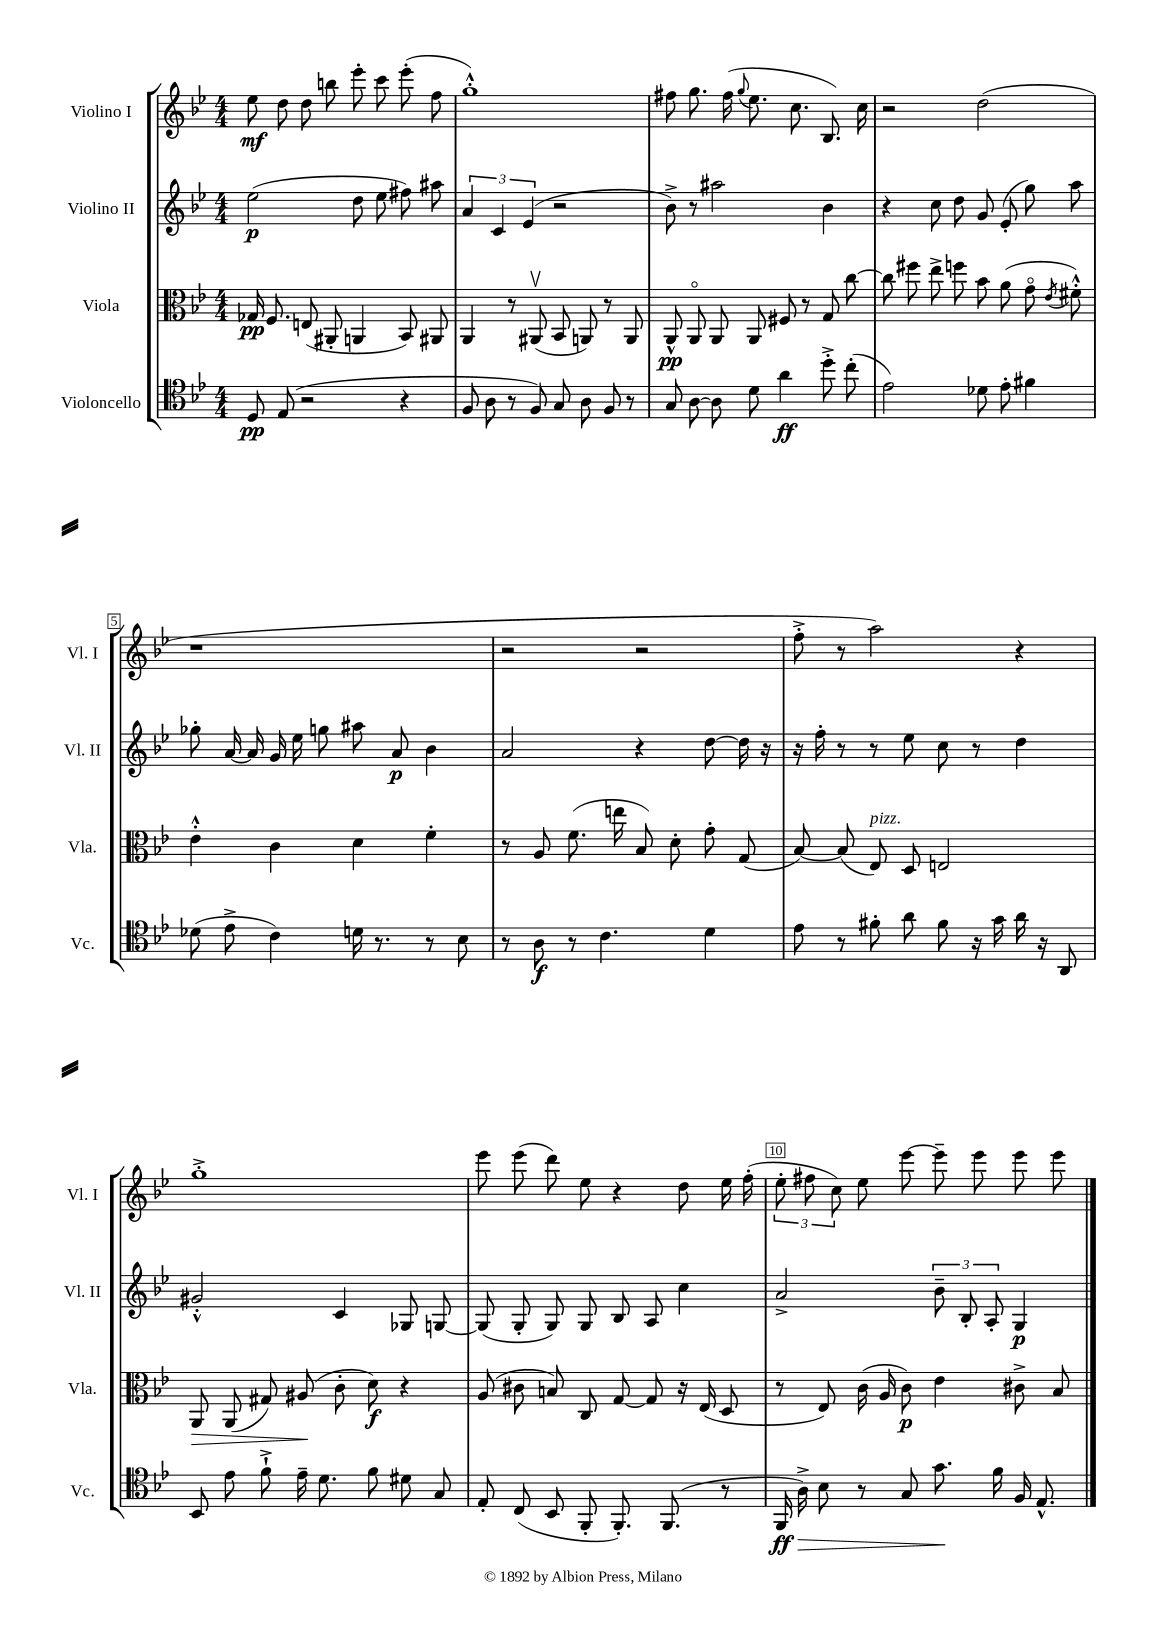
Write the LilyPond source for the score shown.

<<
\new StaffGroup <<
\new Staff = "s0" \with { instrumentName = "Violino I" shortInstrumentName = "Vl. I" } {
    \clef treble \key bes \major \numericTimeSignature \time 4/4
    \autoBeamOff ees''8\mf d''8 d''8 b''8 ees'''8-. c'''8 ees'''8-.( f''8 |
    g''1-.-^) |
    fis''8 g''8. fis''16( \appoggiatura { g''8 } ees''8. c''8. bes8.) c''16 |
    r2 d''2( |
    r1 |
    r2 r2 |
    f''8-.-> r8 a''2) r4 |
    g''1-.-> |
    ees'''8 ees'''8( d'''8) ees''8 r4 d''8 ees''16 f''16-.( |
    \tuplet 3/2 { ees''8-. fis''8 c''8) } ees''8 ees'''8~ ees'''8-- ees'''8 ees'''8 ees'''8 \bar "|." |
}
\new Staff = "s1" \with { instrumentName = "Violino II" shortInstrumentName = "Vl. II" } {
    \clef treble \key bes \major \numericTimeSignature \time 4/4
    \autoBeamOff ees''2\p( d''8 ees''8 fis''8) ais''8 |
    \tuplet 3/2 { a'4 c'4 ees'4( } r2 |
    bes'8->) r8 ais''2 bes'4 |
    r4 c''8 d''8 g'8 ees'8-.( g''8) a''8 |
    ges''8-. a'16~ a'16 g'16 ees''16 g''8 ais''8 a'8\p bes'4 |
    a'2 r4 d''8~ d''16 r16 |
    r16 f''16-. r8 r8 ees''8 c''8 r8 d''4 |
    gis'2-.-^ c'4 ges8 g8~ |
    g8( g8-. g8) g8 bes8 a8 c''4 |
    a'2-> \tuplet 3/2 { bes'8-- bes8-. a8-. } g4\p \bar "|." |
}
\new Staff = "s2" \with { instrumentName = "Viola" shortInstrumentName = "Vla." } {
    \clef alto \key bes \major \numericTimeSignature \time 4/4
    \autoBeamOff ges16\pp f8. e8( ais,8-. a,4 bes,8) ais,8 |
    a,4 r8 ais,8\upbow( bes,8 a,8) r8 a,8 |
    a,8-^\pp a,8\flageolet a,8 a,8 fis8 r8 g8 c''8~ |
    c''8 fis''8 ees''8-> f''8 bes'8 a'8( g'8\flageolet \acciaccatura { ees'8 } fis'8-.-^) |
    ees'4-.-^ c'4 d'4 f'4-. |
    r8 a8 f'8.( e''16 bes8) d'8-. g'8-. g8( |
    bes8~) bes8( ees8^\markup { \italic "pizz." }) d8 e2 |
    a,8\> a,8( gis8) ais8\!( c'8-. d'8\f) r4 |
    a8( cis'8 b8) c8 g8~ g8 r16 ees16( d8 |
    r8 ees8) c'16( a16 c'8\p) ees'4 cis'8-> bes8 \bar "|." |
}
\new Staff = "s3" \with { instrumentName = "Violoncello" shortInstrumentName = "Vc." } {
    \clef tenor \key bes \major \numericTimeSignature \time 4/4
    \autoBeamOff d8\pp ees8( r2 r4 |
    f8 a8 r8 f8) g8 a8 f8 r8 |
    g8 a8~ a8 d'8 a'4\ff d''8-.-> c''8-.( |
    ees'2) des'8 ees'8-. fis'4 |
    des'8( ees'8-> c'4) d'16 r8. r8 bes8 |
    r8 a8\f r8 c'4. d'4 |
    ees'8 r8 fis'8-. a'8 fis'8 r16 g'16 a'16 r16 a,8 |
    bes,8 ees'8 f'8-!-> ees'16-- d'8. f'8 dis'8 g8 |
    ees8-. c8( bes,8 f,8-. f,8.-.) f,8.( r8 |
    f,16\ff\> a16->) bes8 r8 g8 g'8.\! f'16 f16 ees8.-^ \bar "|." |
}
>>
>>
\layout { \context { \Score \override BarNumber.break-visibility = ##(#f #t #t) barNumberVisibility = #(every-nth-bar-number-visible 5) \override BarNumber.stencil = #(make-stencil-boxer 0.1 0.3 ly:text-interface::print) } }
